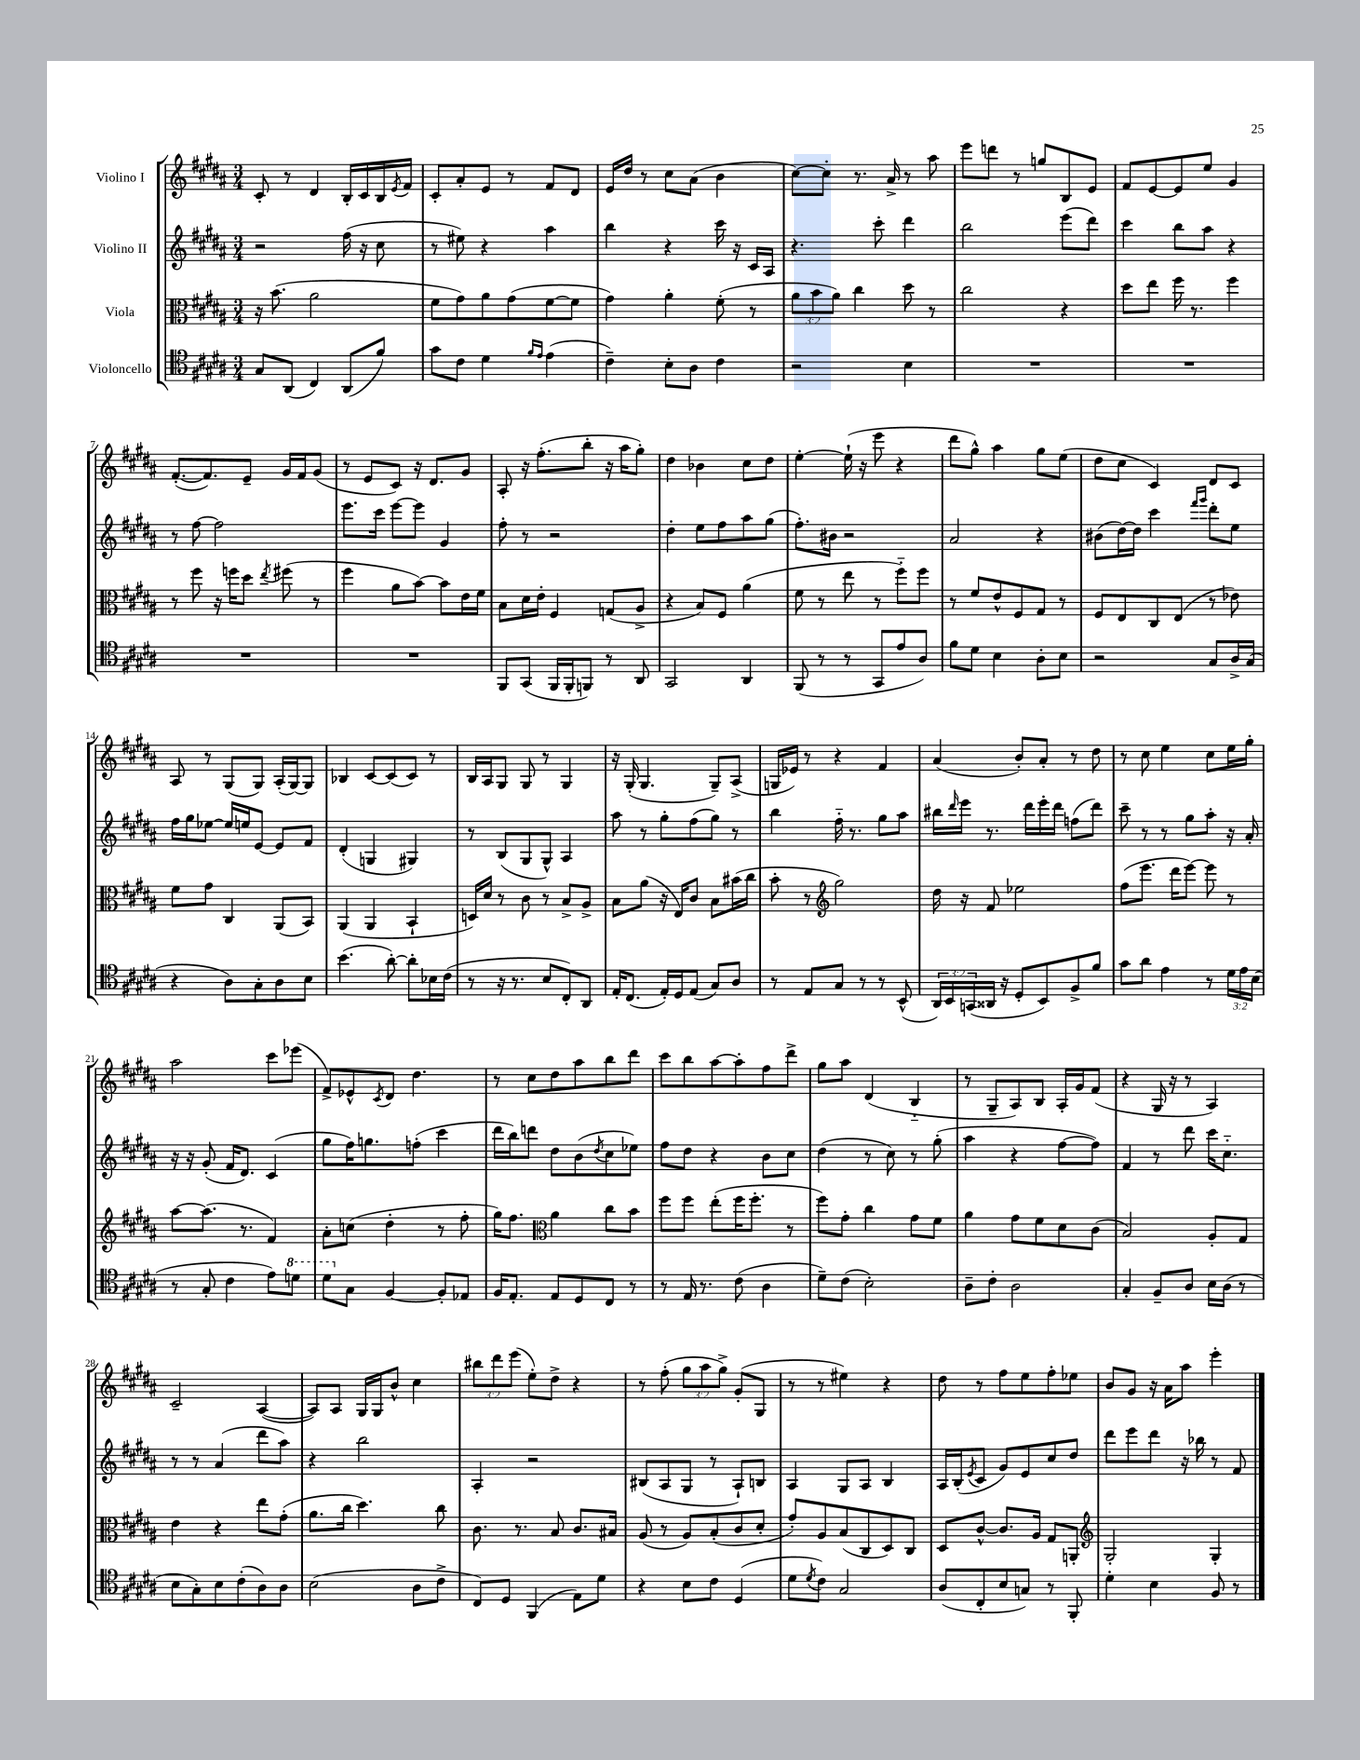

**kern	**kern	**kern	**kern
*part4	*part3	*part2	*part1
*staff4	*staff3	*staff2	*staff1
*I"Violoncello	*I"Viola	*I"Violino II	*I"Violino I
*clefC4	*clefC3	*clefG2	*clefG2
*k[f#c#g#d#a#]	*k[f#c#g#d#a#]	*k[f#c#g#d#a#]	*k[f#c#g#d#a#]
*M3/4	*M3/4	*M3/4	*M3/4
=1	=1	=1	=1
8G#/L	16r	2r	8c#'/
.	(8.b\	.	.
(8AA#/J	.	.	8r
4C#/)	2a#\	.	4d#/
(8AA#/L	.	(16ff#\	16B'/LL
.	.	16r	16c#/
8f#/J)	.	8cc#\	16B/
.	.	.	8qe/
.	.	.	16f#/JJ
=2	=2	=2	=2
8g#\L	8f#\L	8r	8c#'/L
8c#\J	8g#\)	8ee#X\)	8a#'/
4d#\	8a#\	4r	8e/J
.	(8g#\	.	8r
16qqf#/LL	.	.	.
16qqe/JJ	.	.	.
(4e\	[8f#\	4aa#\	8f#/L
.	8f#\J]	.	8d#/J
=3	=3	=3	=3
4c#~\)	4g#\)	4bb\	16e/LL
.	.	.	16dd#/JJ
.	.	.	8r
8B'\L	4a#'\	4r	8cc#\L
8A#\J	.	.	(8a#\J
4c#\	(8f#'\	16ccc#\	4b\
.	.	16r	.
.	8r	16c#/LL	.
.	.	16A#/JJ	.
=4	=4	=4	=4
2r	12a#\L	4.r	[8cc#\L)
.	12b\	.	.
.	.	.	8cc#'\J]
.	12a#\J)	.	.
.	4cc#\	.	8.r
.	.	8ccc#'\	.
.	.	.	16a#^/
4B\	8dd#\	4ddd#\	8r
.	8r	.	8aa#\
=5	=5	=5	=5
2.r	2cc#\	2bb\	8eee\L
.	.	.	8dddn\J
.	.	.	8r
.	.	.	8ggn/L
.	4r	(8eee\L	8B/
.	.	8ddd#\J)	8e/J
=6	=6	=6	=6
2.r	8dd#\L	4ccc#\	8f#/L
.	8ee\J	.	[8e/
.	16ff#\	8bb\L	8e/]
.	8.r	.	.
.	.	8aa#\J	8ee/J
.	4ff#\	4r	4g#/
!!LO:LB:g=z
=7	=7	=7	=7
2.r	8r	8r	([8.f#'/L
.	8ff#\	[8ff#\	.
.	.	.	8.f#/])
.	16r	2ff#\]	.
.	16ffn\KL	.	.
.	8dd#\J	.	8e~/J
.	8qee/	.	.
.	(8ff#X\	.	16g#/LL
.	.	.	16f#/J
.	8r	.	(8g#/J
=8	=8	=8	=8
2.r	4ff#\	8.eee\L	8r
.	.	.	8e/L
.	.	16ccc#\Jk	.
.	8a#\L	[8eee\L	8c#/J)
.	[8b\J)	8eee\J]	16r
.	.	.	8.d#/L
.	8b\L]	4g#/	.
.	16e\L	.	8g#/J
.	16f#\JJ	.	.
=9	=9	=9	=9
8FF#/L	8B\L	8ff#'\	8A#'/
(8GG#/J	16d#\L	8r	16r
.	16e'\JJ	.	(8.ff#'\L
16FF#/LL	4F#/	2r	.
16FF#'/J	.	.	.
8FFn/J)	.	.	8bb'\J
8r	(8Gn/L	.	16r
.	.	.	16aa#\KL
8AA#/	8A#^/J	.	8gg#'\J)
=10	=10	=10	=10
2GG#/	4r	4dd#'\	4dd#\
.	8B/L)	8ee\L	4b-X\
.	8F#/J	8ff#\	.
4AA#/	(4a#\	8aa#\	8cc#\L
.	.	(8gg#\J	8dd#\J
=11	=11	=11	=11
(8FF#/	8f#\	8.ff#'\L)	[4ee'\
8r	8r	.	.
.	.	16b#X\Jk	.
8r	8ee\	2r	(16ee`\]
.	.	.	16r
8GG#/L	8r	.	8eee\
8e/	8ff#\L)	.	4r
8A#/J)	8ff#\J	.	.
=12	=12	=12	=12
8f#\L	8r	2a#/	8ddd#\L
8d#\J	8f#/L	.	8gg#^^\J)
4B\	8e^^/	.	4aa#\
.	8F#/	.	.
8A#'\L	8G#/J	4r	8gg#\L
8B\J	8r	.	(8ee\J
=13	=13	=13	=13
2r	8F#/L	(8b#X\L	8dd#\L
.	8E/	[16dd#\L)	8cc#\J
.	.	16dd#\JJ]	.
.	8C#/	4ccc#\	4c#/)
.	(8E/J	.	.
.	.	16qqfff#/LL	.
.	.	16qqggg#/JJ	.
8G#/L	8r	8ddd#'\L	8d#/L
16A#^/L	8e-X\)	8ee\J	8c#/J
(16G#/JJ	.	.	.
!!LO:LB:g=z
=14	=14	=14	=14
4r	8f#\L	16ff#\LL	8A#/
.	.	16gg#\J	.
.	8g#\J	[8ee-X\J	8r
8A#\L)	4C#/	16ee-/LL]	(8G#/L
.	.	16een/J	.
8G#'\	.	[8e/J	8G#/J)
8A#\	(8AA#/L	8e/L]	(16A#'/LL
.	.	.	[16G#/J)
8B\J	8BB/J)	8f#/J	8G#/J]
=15	=15	=15	=15
(4.b\	(4AA#/	(4d#'/	4B-X/
.	4AA#/	4Gn/	[8c#/L
[8a#'\)	.	.	(8c#/]
8a#'\L]	4BB`/	4G#X/)	8c#/J)
16B-X\L	.	.	8r
(16c#\JJ	.	.	.
=16	=16	=16	=16
8r	16Dn/LL)	8r	16B/LL
.	16d#/JJ	.	16A#/J
16r	8r	(8B/L	8G#/J
8.r	.	.	.
.	8c#\	8G#/	8G#/
8B/L	8r	8G#^^/J)	8r
8C#'/)	8B^/L	4A#/	4G#/
8AA#/J	8A#^/J	.	.
=17	=17	=17	=17
16E'/KL	8B\L	8aa#\	16r
(8.C#/J	.	.	(16G#'/
.	(8a#\J	8r	4.G#/
16E'/LL)	16r	8gg#'\L	.
16D#/J	16E/KL)	.	.
(8E/J	8c#/J	(8ff#\	.
8G#/L)	8B\L	8gg#\J)	8G#~/L)
8A#/J	(16b#X\L	8r	(8A#^/J
.	16cc#\JJ	.	.
=18	=18	=18	=18
8r	8b'\	4bb\	16Gn/LL
.	.	.	16e-X/JJ)
8E/L	8r	.	8r
*	*clefG2	*	*
8G#/J	2gg#\)	16ff#\	4r
.	.	8.r	.
8r	.	.	.
8r	.	8gg#\L	4f#/
(8BB^^/	.	8aa#\J	.
=19	=19	=19	=19
24AA#/LL)	16dd#\	16bb#X\LL	(4a#/
24BB/	.	.	.
.	.	16qqddd#/	.
.	16r	16eee\JJ	.
(24GGn/	.	.	.
16AA##X/JJ	8f#/	8.r	.
16r	.	.	.
8D#'/L	2ee-X\	.	8b'/L)
.	.	16ddd#\LL	.
8BB/)	.	16eee'\	8a#'/J
.	.	16ddd#\JJ	.
8F#^/	.	(8ffn\L	8r
8f#/J	.	8ddd#\J)	8dd#\
=20	=20	=20	=20
8g#\L	(8ff#\L	8ccc#~\	8r
8a#\J	8.eee\J	8r	8cc#\
4e\	.	8r	4ee\
.	16ddd#\KL	.	.
.	[8eee\J)	8gg#\L	.
8r	8eee\]	8aa#'\J	8cc#\L
24d#\LL	8r	16r	16ee\L
24e\	.	.	.
.	.	16a#'/	16gg#'\JJ
(24B\JJ	.	.	.
!!LO:LB:g=z
=21	=21	=21	=21
8r	[8aa#\L	16r	2aa#\
.	.	16r	.
8G#'/	(8.aa#\J]	(8g#'/	.
4c#\	.	16f#/KL	.
.	8.r	8.d#/J)	.
8e\L)	4f#/)	(4c#/	8ccc#\L
*8va	*	*	*
8ddn\J	.	.	(8eee-X\J
=22	=22	=22	=22
8dd#\L	8a#'\L	8gg#\L	8f#^/L)
*X8va	*	*	*
8G#\J	(8ccn\J	16ff#\K)	8e-X^^/
.	.	8.ggn\	.
.	.	.	8qc#/
[4F#/	4dd#'\	.	8d#/J
.	.	(8ffn'\J	4.dd#\
8F#'/L]	8r	4ccc#\	.
8E-X/J	8ff#'\	.	.
=23	=23	=23	=23
16F#/KL	16gg#\KL)	16ddd#\LL	8r
8.E'/J	8.ff#\J	16bb\J)	.
.	.	8dddn\J	8cc#\L
*	*clefC3	*	*
8E/L	4a#\	8dd#\L	8dd#\
8D#/	.	(8b\	8aa#\
.	.	8qdd#/	.
8C#/J	8cc#\L	8cc#\	8bb\
8r	8b\J	8ee-X\J)	8ddd#\J
=24	=24	=24	=24
8r	8ff#\L	8ff#\L	8ccc#\L
16E/	8ff#\J	8dd#\J	8bb\
8.r	.	.	.
.	(8ee'\L	4r	[8aa#\
(8c#\	16ff#\K	.	8aa#'\]
.	8.ff#'\J	.	.
4A#\	.	8b\L	8ff#\
.	8r	8cc#\J	8ddd#^\J
=25	=25	=25	=25
8d#~\L)	8ff#\L)	(4dd#\	8gg#\L
(8c#\J	8g#'\J	.	8aa#\J
2B'\)	4cc#\	8r	(4d#/
.	.	8cc#\)	.
.	8g#\L	8r	4B/
.	8f#\J	(8gg#'\	.
=26	=26	=26	=26
8A#~\L	4a#\	4aa#\	8r
8c#'\J	.	.	8G#~/L
2A#\	8g#\L	4r	8A#/)
.	8f#\	.	8B/J
.	8d#\	[8ff#\L	16A#'/LL
.	.	.	16g#/J
.	(8c#\J	8ff#\J])	(8f#/J
=27	=27	=27	=27
4G#'/	2B/)	4f#/	4r
8F#~/L	.	8r	16G#/
.	.	.	16r
8A#/J	.	8ddd#\	8r
16B\LL	8A#'/L	16ccc#\KL	4A#/)
(16A#\JJ	.	8.cc#\J	.
8r	8G#/J	.	.
!!LO:LB:g=z
=28	=28	=28	=28
8B\L	4e\	8r	2c#~/
8G#'\)	.	8r	.
8B\	4r	(4a#/	.
(8c#'\	.	.	.
8A#\)	8ee\L	8ddd#\L	([4A#/
8A#\J	(8g#'\J	8aa#\J)	.
=29	=29	=29	=29
(2B\	8.a#\L	4r	8A#/L])
.	.	.	8A#/J
.	16cc#\Jk	.	.
.	4.dd#\)	2bb\	16G#/LL
.	.	.	16G#/J
.	.	.	8b^^/J
8A#\L	.	.	4cc#\
8c#^\J	8cc#\	.	.
=30	=30	=30	=30
8C#/L)	8.c#\	4A#'/	12bb#X\L
.	.	.	12ddd#\
8D#/J	.	.	.
.	.	.	(12eee\J
.	8.r	.	.
(4FF#/	.	2r	8ee'\L)
.	8B/	.	8dd#^\J
8E\L)	8.c#/L	.	4r
8d#\J	.	.	.
.	16B#X/Jk	.	.
=31	=31	=31	=31
4r	(8A#/	(8B#X/L	8r
.	8r	8A#/	(8ff#'\
8B\L	8A#/L)	8G#/J	12gg#\L
.	.	.	12aa#\
8c#\J	(8B'/	8r	.
.	.	.	12gg#^\J)
(4D#/	8c#/	8A#`/L)	(8g#'/L
.	8d#'/J	8Bn/J	8G#/J
=32	=32	=32	=32
8d#\L	8g#'/L)	4A#/	8r
8qd#/	.	.	.
8c#\J)	8A#/	.	8r
2G#/	(8B/	8G#/L	4ee#X\)
.	8C#/	8A#/J	.
.	8D#/)	4B/	4r
.	8C#/J	.	.
=33	=33	=33	=33
(8A#/L	8D#/L	16A#/LL	8dd#\
.	.	(16B'/J	.
.	.	8qe/	.
8C#'/	[8c#^^/J	8c#/J	8r
8B/	8.c#/L]	8g#/L)	8ff#\L
8Gn/J)	.	8e/	8ee\
.	16A#/Jk	.	.
8r	8G#/L	8cc#/	8ff#'\
8FF#'/	8AAn'/J	8dd#/J	8ee-X\J
=34	=34	=34	=34
*	*clefG2	*	*
4d#'\	2G#'/	8ddd#\L	8b/L
.	.	8eee\	8g#/J
4B\	.	8ddd#\J	16r
.	.	.	16a#\KL
.	.	16r	8aa#\J
.	.	16bb-X\	.
8F#/	4G#'/	8r	4eee'\
8r	.	8f#/	.
==	==	==	==
*-	*-	*-	*-
